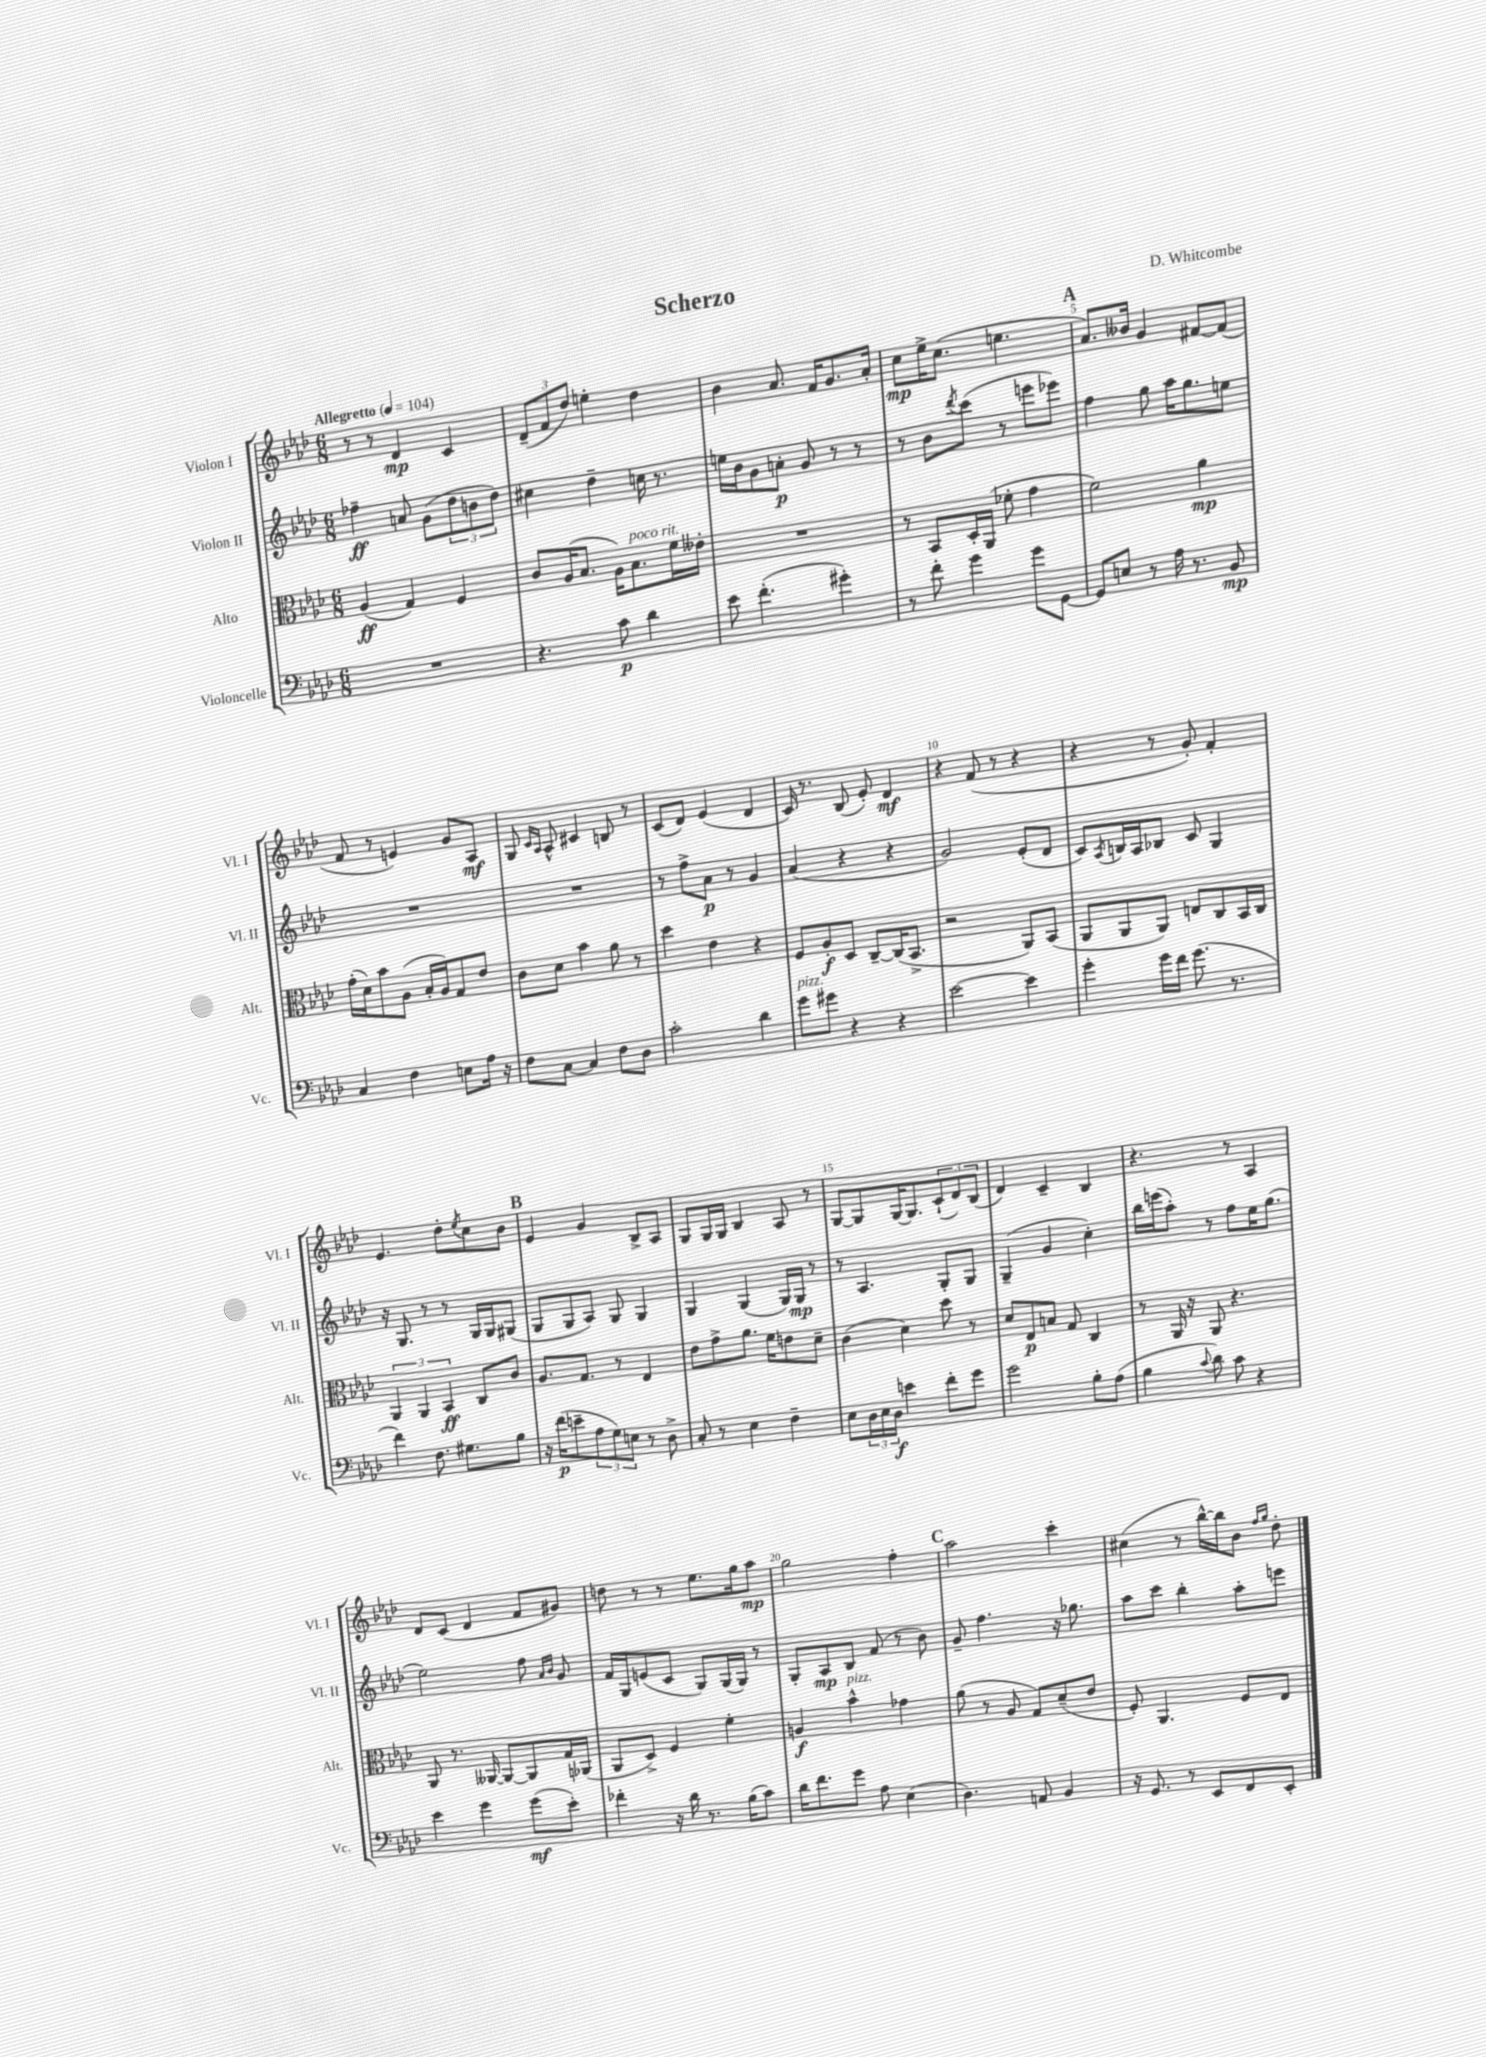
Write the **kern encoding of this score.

**kern	**kern	**kern	**kern
*staff4	*staff3	*staff2	*staff1
*clefF4	*clefC3	*clefG2	*clefG2
*k[b-e-a-d-]	*k[b-e-a-d-]	*k[b-e-a-d-]	*k[b-e-a-d-]
*M6/8	*M6/8	*M6/8	*M6/8
*MM104	*MM104	*MM104	*MM104
2.r	(4A-/	4ff-~\	8r
.	.	.	8r
.	4G/)	8a/	4d-/
.	.	(8g\L	.
.	4F/	12dd-\	4c/
.	.	12b\	.
.	.	12dd-\J)	.
=	=	=	=
4.r	8c/L	4cc#\	(12d-~/L
.	.	.	12f/
.	(16A-/K	.	.
.	.	.	12dd-/J)
.	8.B-/J	.	.
.	.	4dd-~\	4ee'\
8c\	16A-\LK)	.	.
.	8.B-\	.	.
4d-\	.	16cc\	4dd-\
.	.	8.r	.
.	16f\L	.	.
.	16e--'\JJ	.	.
=	=	=	=
8e-\	2.r	16ee\LL	4b-\
.	.	16b-\J	.
(4.f'\	.	8g\	.
.	.	8a'\J	8.a-/
.	.	8g/	.
.	.	.	16f/LK
4g#'\)	.	8r	8.g/
.	.	8r	.
.	.	.	16a-'/Jk
=	=	=	=
8r	8r	8r	8cc\L
8f'\	8BB-/L	8b-\L	16ee-^\K
.	.	.	(8.cc\J
.	.	8qddd-/	.
4g\	16D-'/L	(8ccc\J	.
.	(16AA-/JJ	.	.
.	8f-'\	8r	4.ee\
8g\L	4g\	8eee\L	.
[8GG\J	.	8eee-\J)	.
=	=	=	=
8GG/]L	2f\)	4ff\	8.a-/L)
8E/J	.	.	.
.	.	.	16b--/Jk
8r	.	8gg\	4g/
16A-\	.	16aa-\LK	.
8.r	.	8.gg\	.
.	4a-\	.	[8f#/L
8BB-/	.	8ee\J	(8f#/]J
=	=	=	=
4C/	(16g'\LL	2.r	8f/
.	16d-\J)	.	.
.	8b-\	.	8r
4F\	(8A-\J	.	4e/)
.	16B-'/LL	.	.
.	16A-/J)	.	.
8E\L	8G/	.	8g/L
16A-\Jk	8e-/J	.	8A-/J
16r	.	.	.
=	=	=	=
8F\L	8c\L	2.r	8G/
.	.	.	16qqc/LL
.	.	.	16qqA-/JJ
[8C\J	8d-\J	.	8A-^^/
4C/]	4b-\	.	4c#/
8F\L	8a-\	.	8B/
8D-\J	8r	.	8r
=	=	=	=
2c'\	4dd-\	8r	(8c/L
.	.	8ff^\L	8d-/J)
.	4e-\	8a-\J	(4e-/
.	.	8r	.
4d-\	4r	4g/	4d-/
=	=	=	=
8g\L	8F/L	(4a-/	16c/)
.	.	.	8.r
8g#\J	8A-'/	.	.
4r	8D-/J	4r	(8B-/
.	[8C~/L	.	8e-'/)
4r	(16C/]K	4r	4d-/
.	8.BB-^/J	.	.
=	=	=	=
[2e-\	2r	2g/)	4r
.	.	.	(8f/
.	.	.	8r
4e-\]	8AA-/L)	(8e-'/L	4r
.	(8BB-/J	8d-/J	.
=	=	=	=
4g'\	8AA-/L	8c/L)	4r
.	.	8qA-/	.
.	8AA-/	16B/L	.
.	.	16A-/J	.
16g\LL	8AA-/J)	8B-/J	8r
16f\JJ	.	.	.
(8.g\	8E/L	8c/	8g'/)
.	8C/	4G/	4f'/
8.r	.	.	.
.	16BB-/L	.	.
.	16C/JJ	.	.
=	=	=	=
4f\)	6AA-/	16r	4.e-/
.	.	8.G/	.
.	6AA-/	.	.
8.F\	.	8r	.
.	6BB-/	.	.
.	.	8r	8dd-'\L
8.G#\L	.	.	.
.	.	.	8qee-/
.	8C/L	16G/LL	8cc\
.	.	16G/J	.
8B-\J	8c/J	(8G#/J	8b-\J
=	=	=	=
16r	8.A-/L	8G/L	4e-/
(16f\LK	.	.	.
8e~\	.	8G/	.
.	8.G/J	.	.
12A-\	.	8A-/J)	4g/
12G\)	.	.	.
.	8r	8G/	.
12E\J	.	.	.
8r	4E-/	4G/	8B-^/L
8D-^\	.	.	8A-/J
=	=	=	=
8C'/	8e-\L	4G/	8G/L
8r	8g^\	.	16G/L
.	.	.	16G/JJ
4E-\	8.a-\J	(4G/	4B-/
.	16f\LK	.	.
4F~\	8e\	16G/LL)	8A-/
.	.	16G/JJ	.
.	8d-~\J	8r	8r
=	=	=	=
8E-\L	(4c\	8r	[8G/L
24D-\L	.	4.A-/	8G/]
24E-\	.	.	.
24D-\JJ	.	.	.
4e\	4d-\)	.	[16G/K
.	.	.	8.G/]
8f'\L	8dd-\	8G'/L	(12c`/
.	.	.	12d-/)
8g\J	8r	8G/J	.
.	.	.	(12B-/J
=	=	=	=
2g\	8d-/L	(4G~/	4d-/)
.	8E-/	.	.
.	8B/J	4g/	4c~/
.	8G/	.	.
8B-'\L	4C/	4cc'\)	4B-/
(8A-\J	.	.	.
=	=	=	=
4B-\	8r	16bb-\LL	4.r
.	.	(16eee\J	.
.	16AA-/	8aa-'\J)	.
.	16r	.	.
8qqc/	.	.	.
8d-\)	8AA-/	8r	.
8c\	4.r	8ff\L	8r
4r	.	16ee-\K	4A-/
.	.	(8.gg\J	.
=	=	=	=
4e-\	8AA-/	2ee-\)	8d-/L
.	8.r	.	(8c/J
4g\	.	.	4d-/
.	[16AA--/	.	.
.	8AA--/_L	.	.
(8g\L	8AA--/]	8ff\	8f/L
.	.	16qqa-/LL	.
.	.	16qqb-/JJ	.
8e-'\J)	16G/L	8g/	8g#/J)
.	(16AA-/JJ	.	.
=	=	=	=
4f-'\	8AA-/L	16f/LL	8dd\
.	.	16G/J	.
.	8D-^/J)	(8e/	8r
16r	4F/	8c/J	8r
16d-\	.	.	.
8.r	.	8G/L)	8.ee-\L
.	4f'\	(16G/L	.
(16B-\LK	.	16G/JJ)	16gg\k
8c\J)	.	8r	8aa-\J
=	=	=	=
16d-\LK	4A/	8G'/L	2gg\
8.f\	.	.	.
.	.	8A-/	.
8g\J	4b-^^\	8B-/J	.
8A-\	.	(8f/	.
(4E-\	4g-\	8r	4ff'\
.	.	8b-\)	.
=	=	=	=
4.D-\)	(8a-\	8g~/	2aa-\
.	8r	4.ff\	.
.	8A-/	.	.
8AA/	8G/L)	.	.
4BB-/	(8d-~/	16r	4ccc'\
.	.	8.gg-\	.
.	8e-/J	.	.
=	=	=	=
16r	8F'/)	8aa-\L	(4cc#\
8.GG/	.	.	.
.	4.AA-/	8ccc\J	.
8r	.	4bb-'\	8r
8EE-/L	.	.	[16bb-^^\LL)
.	.	.	16bb-\]J
8FF/	8F/L	8aa-'\L	8b-\J
.	.	.	16qqff/LL
.	.	.	16qqgg/JJ
8EE-'/J	8E-/J	8eee\J	8dd-'\
==	==	==	==
*-	*-	*-	*-
